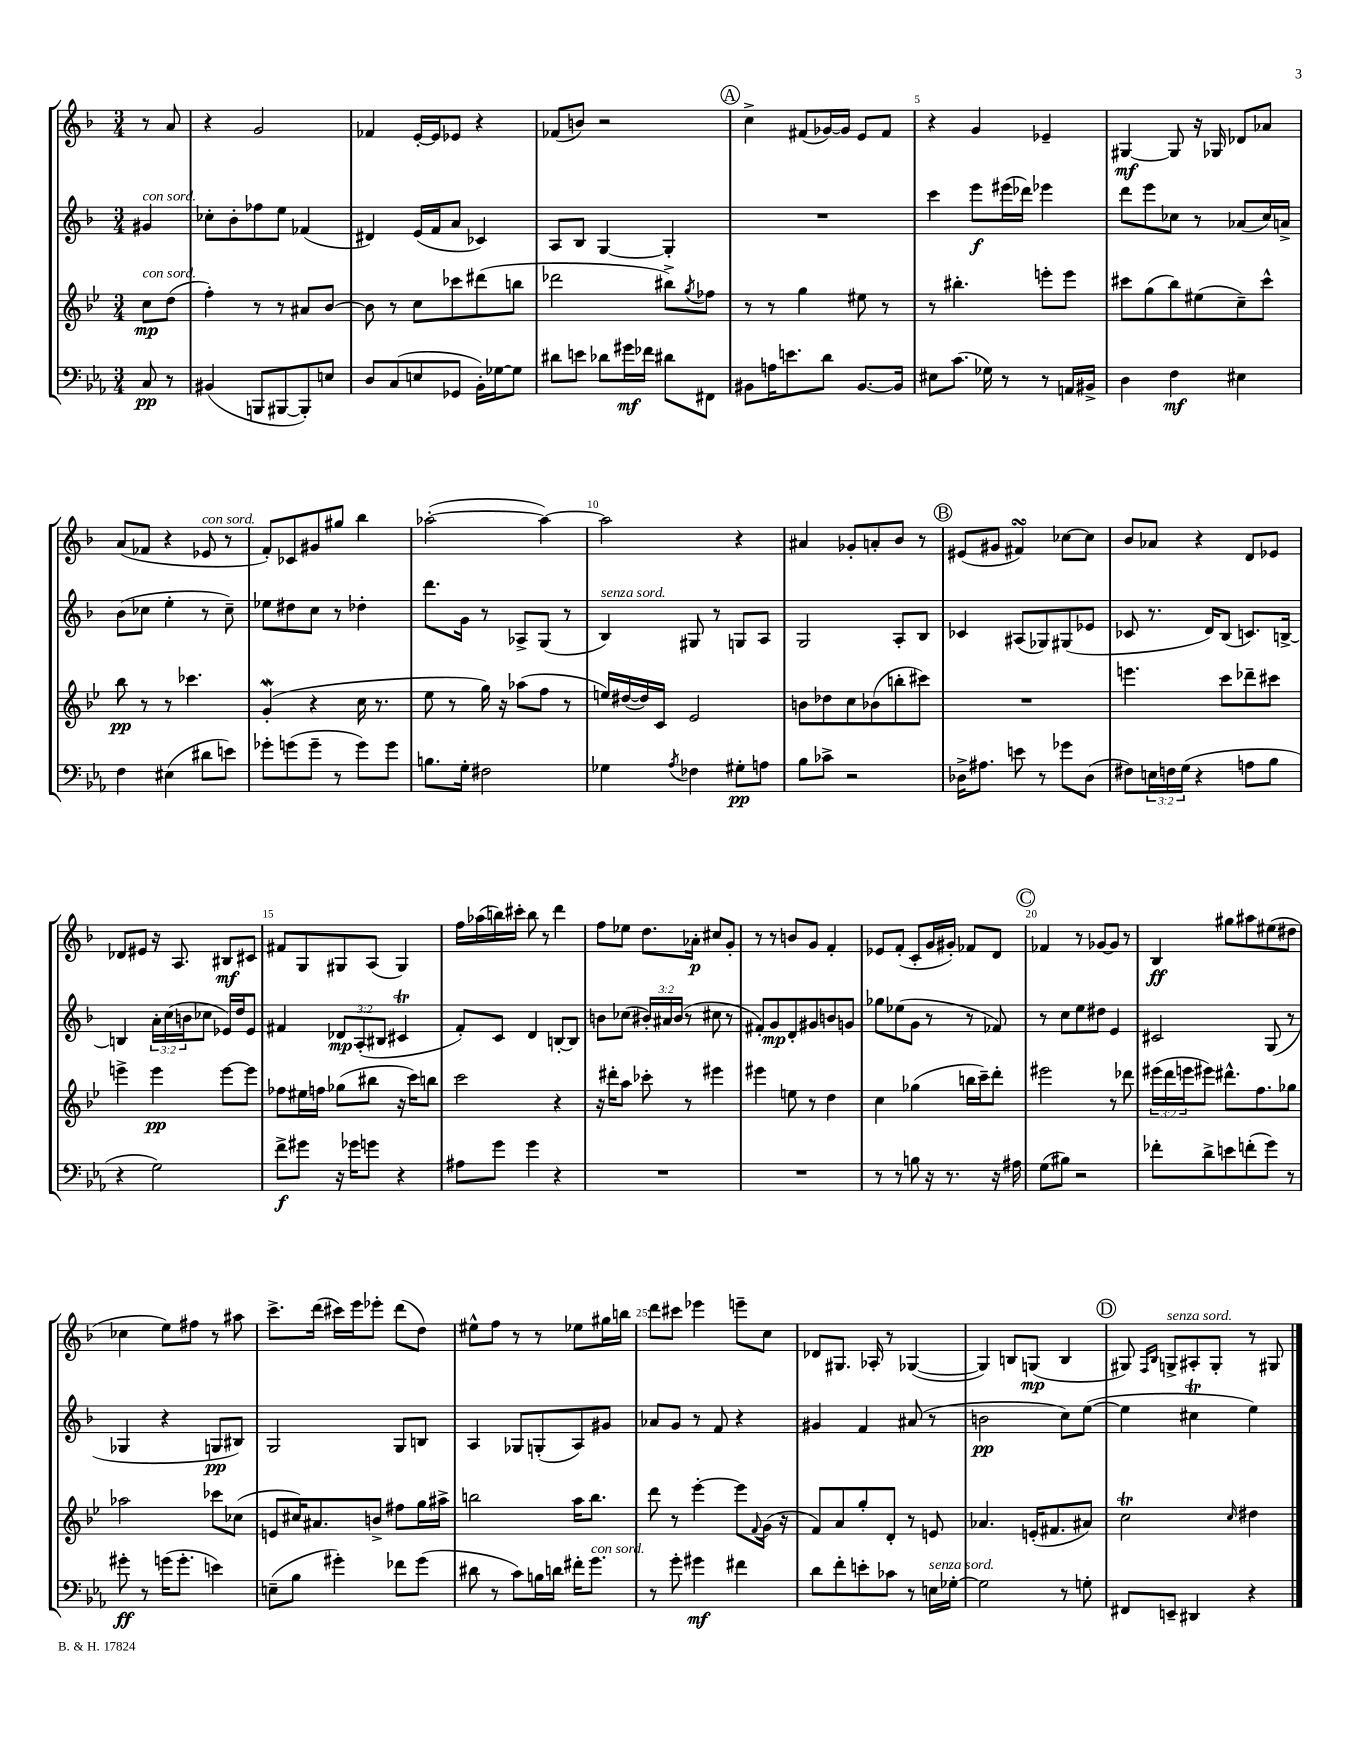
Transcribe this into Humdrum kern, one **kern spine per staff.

**kern	**dynam	**kern	**dynam	**kern	**dynam	**kern	**dynam
*part4	*part4	*part3	*part3	*part2	*part2	*part1	*part1
*staff4	*staff4	*staff3	*staff3	*staff2	*staff2	*staff1	*staff1
*clefF4	*	*clefG2	*	*clefG2	*	*clefG2	*
*k[b-e-a-]	*	*k[b-e-]	*	*k[b-]	*	*k[b-]	*
*M3/4	*	*M3/4	*	*M3/4	*	*M3/4	*
=	=	=	=	=	=	=	=
!	!	!	!	!LO:TX:a:i:t=con sord.	!	!	!
!	!	!LO:TX:a:i:t=con sord.	!	!	!	!	!
8C/	pp	8cc\L	mp	4g#X/	.	8r	.
8r	.	(8dd\J	.	.	.	8a/	.
=1	=1	=1	=1	=1	=1	=1	=1
(4BB#X/	.	4ff'\)	.	8cc-X'\L	.	4r	.
.	.	.	.	8b-'\	.	.	.
8BBBn/L	.	8r	.	8ff-X\	.	2g/	.
[8BBB#X/	.	8r	.	8ee\J	.	.	.
8BBB#'/])	.	8a#X/L	.	(4f-X/	.	.	.
8En/J	.	[8b-/J	.	.	.	.	.
=2	=2	=2	=2	=2	=2	=2	=2
8D/L	.	8b-\]	.	4d#X/)	.	4f-X/	.
(8C/	.	8r	.	.	.	.	.
8En/	.	8cc\L	.	(16e/LL	.	[16e'/LL	.
.	.	.	.	16f/J	.	16e/J]	.
8GG-X/J	.	8ccc-X\	.	8a/J	.	8e-X/J	.
16BB-'\LL)	.	(8ddd#X\	.	4c-X/)	.	4r	.
[16G-X\J	.	.	.	.	.	.	.
8G-\J]	.	8bbn\J	.	.	.	.	.
=3	=3	=3	=3	=3	=3	=3	=3
8d#X\L	.	2ddd-X\	.	8A/L	.	(8f-X/L	.
8en\J	.	.	.	8B-/J	.	8bn/J)	.
8d-X\L	.	.	.	[4G/	.	2r	.
16g#X\L	mf	.	.	.	.	.	.
16f-X\JJ	.	.	.	.	.	.	.
8d#X\L	.	8bb#X^\L)	.	4G'/]	.	.	.
.	.	8qgg/	.	.	.	.	.
8FF#X\J	.	8ff-X\J	.	.	.	.	.
!!LO:REH:place=s1:t=A
=4	=4	=4	=4	=4	=4	=4	=4
8BB#X\L	.	8r	.	2.r	.	4cc^\	.
16An\K	.	8r	.	.	.	.	.
8.en\	.	.	.	.	.	.	.
.	.	4gg\	.	.	.	(8f#X/L	.
8d\J	.	.	.	.	.	[16g-X/L)	.
.	.	.	.	.	.	16g-/JJ]	.
[8.BB#/L	.	8ee#X\	.	.	.	8e/L	.
.	.	8r	.	.	.	8f#/J	.
16BB#/Jk]	.	.	.	.	.	.	.
=5	=5	=5	=5	=5	=5	=5	=5
8E#X\L	.	8r	.	4ccc\	.	4r	.
(8.c\J	.	4.bb#X'\	.	.	.	.	.
.	.	.	.	8eee\L	f	4g/	.
16G-X\)	.	.	.	.	.	.	.
8r	.	.	.	(16eee#X\L	.	.	.
.	.	.	.	16ddd-X\JJ)	.	.	.
8r	.	8eeen'\L	.	4eee-X\	.	4e-X~/	.
16AAn/LL	.	8eee\J	.	.	.	.	.
16BB#X^/JJ	.	.	.	.	.	.	.
=6	=6	=6	=6	=6	=6	=6	=6
4D\	.	8ccc#X\L	.	8ddd\L	.	[4G#X/	mf
.	.	(8gg\	.	8eee\	.	.	.
4F\	mf	8bb-\)	.	8cc-X\J	.	8G#/]	.
.	.	(8ee#X\	.	8r	.	16r	.
.	.	.	.	.	.	16G-X/	.
4E#X\	.	8cc~\)	.	(8a-X/L	.	8d-X/L	.
.	.	8ccc#^^\J	.	16cc-/L)	.	8a-X/J	.
.	.	.	.	16an^/JJ	.	.	.
!!LO:LB:g=z
=7	=7	=7	=7	=7	=7	=7	=7
4F\	.	8bb-\	pp	(8b-\L	.	(8a/L	.
.	.	8r	.	8cc-X\J	.	8f-X/J	.
(4E#X\	.	8r	.	4ee'\	.	4r	.
.	.	4.ccc-X\	.	.	.	.	.
!	!	!	!	!	!	!LO:TX:a:i:t=con sord.	!
8d#X\L	.	.	.	8r	.	8e-X/	.
8en\J)	.	.	.	8cc-~\)	.	8r	.
=8	=8	=8	=8	=8	=8	=8	=8
8g-X'\L	.	(4gW'/	.	8ee-X\L	.	8f'/L)	.
(8gn\	.	.	.	8dd#X\	.	8c-X/	.
8g~\J	.	4r	.	8cc\J	.	8g#X/	.
8r	.	.	.	8r	.	8gg#X/J	.
8g\L)	.	16cc\	.	4dd-X'\	.	4bb-\	.
.	.	8.r	.	.	.	.	.
8g\J	.	.	.	.	.	.	.
=9	=9	=9	=9	=9	=9	=9	=9
8.Bn\L	.	8ee-\	.	8.ddd\L	.	([2aa-X'\	.
.	.	8r	.	.	.	.	.
16G'\Jk	.	.	.	16g\Jk	.	.	.
2F#X\	.	16gg\)	.	8r	.	.	.
.	.	16r	.	.	.	.	.
.	.	(8aa-X\L	.	8A-X^/L	.	.	.
.	.	8ff\J	.	(8G/J	.	4aa-\_)	.
.	.	8r	.	8r	.	.	.
=10	=10	=10	=10	=10	=10	=10	=10
!	!	!	!	!LO:TX:a:i:t=senza sord.	!	!	!
4G-X\	.	16een/LL)	.	4B-/)	.	2aa-\]	.
.	.	([16dd#X/	.	.	.	.	.
.	.	16dd#/])	.	.	.	.	.
.	.	16c/JJ	.	.	.	.	.
8qA-/	.	.	.	.	.	.	.
4F-X\	.	2e-/	.	8G#X/	.	.	.
.	.	.	.	8r	.	.	.
8G#X'\L	pp	.	.	8Gn/L	.	4r	.
8An\J	.	.	.	8A/J	.	.	.
=11	=11	=11	=11	=11	=11	=11	=11
8B-\L	.	8bn\L	.	2G/	.	4a#X/	.
8c-X^\J	.	8dd-X\	.	.	.	.	.
2r	.	8cc\	.	.	.	8g-X'/L	.
.	.	(8b-X\	.	.	.	8an'/	.
.	.	8bbn'\	.	8A'/L	.	8b-/J	.
.	.	8ccc#X\J)	.	8B-/J	.	8r	.
!!LO:REH:place=s1:t=B
=12	=12	=12	=12	=12	=12	=12	=12
16D-X^\KL	.	2.r	.	4c-X/	.	(8e#X/L	.
8.A#X\J	.	.	.	.	.	.	.
.	.	.	.	.	.	8g#X/J	.
8en\	.	.	.	(8A#X/L	.	4f#XsSsS/)	.
8r	.	.	.	8G-X/)	.	.	.
8g-X\L	.	.	.	(8G#X/	.	[8cc-X\L	.
(8D-\J	.	.	.	8e-X/J	.	8cc-\J]	.
=13	=13	=13	=13	=13	=13	=13	=13
8F#X\L)	.	4.eeen\	.	8c-X/	.	8b-/L	.
24En\L	.	.	.	8.r	.	8a-X/J	.
24Fn\	.	.	.	.	.	.	.
(24G\JJ	.	.	.	.	.	.	.
4r	.	.	.	.	.	4r	.
.	.	.	.	16d/KL)	.	.	.
.	.	8ccc\L	.	(8B-/J	.	.	.
8An\L	.	8ddd-X~\	.	8.cn/L)	.	8d/L	.
8B-\J	.	8ccc#X\J	.	.	.	8e-X/J	.
.	.	.	.	[16Bn^/Jk	.	.	.
!!LO:LB:g=z
=14	=14	=14	=14	=14	=14	=14	=14
4r	.	4eeen^\	.	4Bn/]	.	8d-X/L	.
.	.	.	.	.	.	8e#X/J	.
2G\)	.	4eee\	pp	24a'\LL	.	16r	.
.	.	.	.	(24cc\	.	.	.
.	.	.	.	.	.	8.A/	.
.	.	.	.	24bn\J	.	.	.
.	.	.	.	8cc-X\J	.	.	.
.	.	[8eee\L	.	16e-X/LL)	.	8B#X/L	mf
.	.	.	.	16dd/J	.	.	.
.	.	8eee\J]	.	8e-/J	.	8c#X/J	.
=15	=15	=15	=15	=15	=15	=15	=15
8f^\L	f	8ff-X\L	.	4f#X/	.	8f#X/L	.
8g#X\J	.	16ee#X\L	.	.	.	8G/	.
.	.	16ffn\JJ	.	.	.	.	.
16r	.	(8gg-X\L	.	12d-X/L	mp	8G#X/	.
16g-X\KL	.	.	.	.	.	.	.
.	.	.	.	(12A'/	.	.	.
8gn\J	.	8bb#X\J	.	.	.	(8A/J	.
.	.	.	.	12B#X/J	.	.	.
4r	.	16r	.	4c#Xt/	.	4G#/)	.
.	.	16ccc\KL)	.	.	.	.	.
.	.	8bbn\J	.	.	.	.	.
=16	=16	=16	=16	=16	=16	=16	=16
8A#X\L	.	2ccc\	.	8f'/L)	.	16ff\LL	.
.	.	.	.	.	.	(16aa-X\	.
8g\J	.	.	.	8c/J	.	16bbn\)	.
.	.	.	.	.	.	16ccc#X'\JJ	.
4g\	.	.	.	4d/	.	8bb\	.
.	.	.	.	.	.	8r	.
4r	.	4r	.	[8Bn'/L	.	4ddd\	.
.	.	.	.	8B/J]	.	.	.
=17	=17	=17	=17	=17	=17	=17	=17
2.r	.	16r	.	8bn\L	.	8ff\L	.
.	.	16ddd#X'\KL	.	.	.	.	.
.	.	8aa\J	.	(8cc-X\J	.	8ee-X\J	.
.	.	8ccc-X'\	.	24b#X'/LL)	.	8.dd\L	.
.	.	.	.	24a#X/	.	.	.
.	.	.	.	(24b#/JJ	.	.	.
.	.	8r	.	8r	.	.	.
.	.	.	.	.	.	16a-X'\Jk	p
.	.	4eee#X\	.	8cc#X\	.	8cc#X/L	.
.	.	.	.	8r	.	8g'/J	.
=18	=18	=18	=18	=18	=18	=18	=18
2.r	.	4eee#X\	.	8f#X'/L)	.	8r	.
.	.	.	.	8g/	mp	8r	.
.	.	8een\	.	8d'/	.	8bn/L	.
.	.	8r	.	8g#X/	.	8g/J	.
.	.	4dd\	.	8bn/	.	4f'/	.
.	.	.	.	8gn/J	.	.	.
=19	=19	=19	=19	=19	=19	=19	=19
8r	.	4cc\	.	8gg-X\L	.	8e-X/L	.
8r	.	.	.	(8ee-X\	.	(8f'/J	.
8Bn\	.	(4gg-X\	.	8g\J	.	8c'/L	.
16r	.	.	.	8r	.	16g/L	.
8.r	.	.	.	.	.	16g#X'/JJ)	.
.	.	16bbn\LL	.	8r	.	8f-X/L	.
.	.	16ccc~\J)	.	.	.	.	.
16r	.	8ddd'\J	.	8f-X/)	.	8d/J	.
16A#X\	.	.	.	.	.	.	.
!!LO:REH:place=s1:t=C
=20	=20	=20	=20	=20	=20	=20	=20
(8G\L	.	2eee#X\	.	8r	.	4f-X/	.
8B#X\J)	.	.	.	8cc\L	.	.	.
2r	.	.	.	8ee\	.	8r	.
.	.	.	.	8dd#X\J	.	[8g-X/L	.
.	.	8r	.	4e/	.	8g-/J]	.
.	.	8ddd-X\	.	.	.	8r	.
=21	=21	=21	=21	=21	=21	=21	=21
8f-X'\L	.	(24eee#X\LL	.	2c#X/	.	4B-/	ff
.	.	24ddd\	.	.	.	.	.
.	.	24eeen\J	.	.	.	.	.
8d^\	.	8eee#X\J)	.	.	.	.	.
8en\	.	8.ddd#X^^\L	.	.	.	8gg#X\L	.
(8fn'\	.	.	.	.	.	8aa#X\	.
.	.	8.ff\	.	.	.	.	.
8g\J)	.	.	.	(8G/	.	(8ee#X\	.
8r	.	8gg-X\J	.	8r	.	8dd#X\J	.
!!LO:LB:g=z
=22	=22	=22	=22	=22	=22	=22	=22
8g#X'\	ff	2aa-X\	.	4G-X/	.	4cc-X\	.
8r	.	.	.	.	.	.	.
(16gn\KL	.	.	.	4r	.	8ee\L)	.
8.g'\J	.	.	.	.	.	.	.
.	.	.	.	.	.	8ff#X\J	.
4en\)	.	8ccc-X\L	.	8Gn/L	pp	8r	.
.	.	(8cc-X\J	.	8B#X/J)	.	8aa#X\	.
=23	=23	=23	=23	=23	=23	=23	=23
(8En~\L	.	8en/L	.	2G/	.	8.ccc^\L	.
8B-\J	.	16cc#X/K)	.	.	.	.	.
.	.	8.a#X/	.	.	.	(16ddd\Jk	.
4g#X'\)	.	.	.	.	.	16ccc#X\LL)	.
.	.	.	.	.	.	16eee\J	.
.	.	8bn^/J	.	.	.	8eee-X'\J	.
8f-X\L	.	8ff#X\L	.	8G/L	.	(8ddd\L	.
(8g#\J	.	16gg\L	.	8Bn/J	.	8dd\J)	.
.	.	16aa#X^\JJ	.	.	.	.	.
=24	=24	=24	=24	=24	=24	=24	=24
8d#X\	.	2bbn\	.	4A/	.	8ee#X^^\L	.
8r	.	.	.	.	.	8ff\J	.
8c\L)	.	.	.	8G-X/L	.	8r	.
16Bn\L	.	.	.	(8Gn'/	.	8r	.
16dn\JJ	.	.	.	.	.	.	.
16f#X'\KL	.	16aa\KL	.	8A/)	.	8ee-X\L	.
!LO:TX:a:i:t=con sord.	!	!	!	!	!	!	!
8.g\J	.	8.bb\J	.	.	.	.	.
.	.	.	.	8g#X/J	.	16gg#X\L	.
.	.	.	.	.	.	16bbn\JJ	.
=25	=25	=25	=25	=25	=25	=25	=25
8r	.	8ddd\	.	8a-X/L	.	8ddd\L	.
8g'\	.	8r	.	8g/J	.	8ccc#X\J	.
4g#X\	mf	[4eee-'\	.	8r	.	4eee-X\	.
.	.	.	.	8f/	.	.	.
4f#X\	.	8eee-\L]	.	4r	.	8eeen~\L	.
.	.	8qqf/	.	.	.	.	.
.	.	(16g\Jk	.	.	.	8cc\J	.
.	.	16r	.	.	.	.	.
=26	=26	=26	=26	=26	=26	=26	=26
8d\L	.	8f/L)	.	4g#X/	.	8d-X/L	.
8f'\	.	8a/	.	.	.	8.G#X/J	.
8en'\	.	8gg'/	.	4f/	.	.	.
.	.	.	.	.	.	16A-X'/	.
8c-X\J	.	8d'/J	.	.	.	8r	.
8r	.	8r	.	(8a#X/	.	([4G-X/	.
!LO:TX:a:i:t=senza sord.	!	!	!	!	!	!	!
16En\LL	.	8en/	.	8r	.	.	.
[16G-X'\JJ	.	.	.	.	.	.	.
=27	=27	=27	=27	=27	=27	=27	=27
2G-\]	.	4.a-X/	.	2bn\	pp	4G-/])	.
.	.	.	.	.	.	8Bn/L	.
.	.	(16en'/KL	.	.	.	(8Gn/J	mp
.	.	8.f#X/	.	.	.	.	.
8r	.	.	.	8cc\L)	.	4B/	.
8Gn'\	.	8a#X/J)	.	([8ee\J	.	.	.
!!LO:REH:place=s1:t=D
=28	=28	=28	=28	=28	=28	=28	=28
8FF#X/L	.	2ccT\	.	4ee\]	.	8G#X/)	.
.	.	.	.	.	.	16qqF/LL	.
.	.	.	.	.	.	16qqB-/JJ	.
!	!	!	!	!	!	!LO:TX:a:i:t=senza sord.	!
8EEn~/J	.	.	.	.	.	8Gn^/L	.
4DD#X/	.	.	.	4cc#Xt\	.	8A#X'/	.
.	.	.	.	.	.	8G'/J	.
.	.	16qqcc/	.	.	.	.	.
4r	.	4dd#X\	.	4ee\)	.	8r	.
.	.	.	.	.	.	8G#X/	.
==	==	==	==	==	==	==	==
*-	*-	*-	*-	*-	*-	*-	*-
